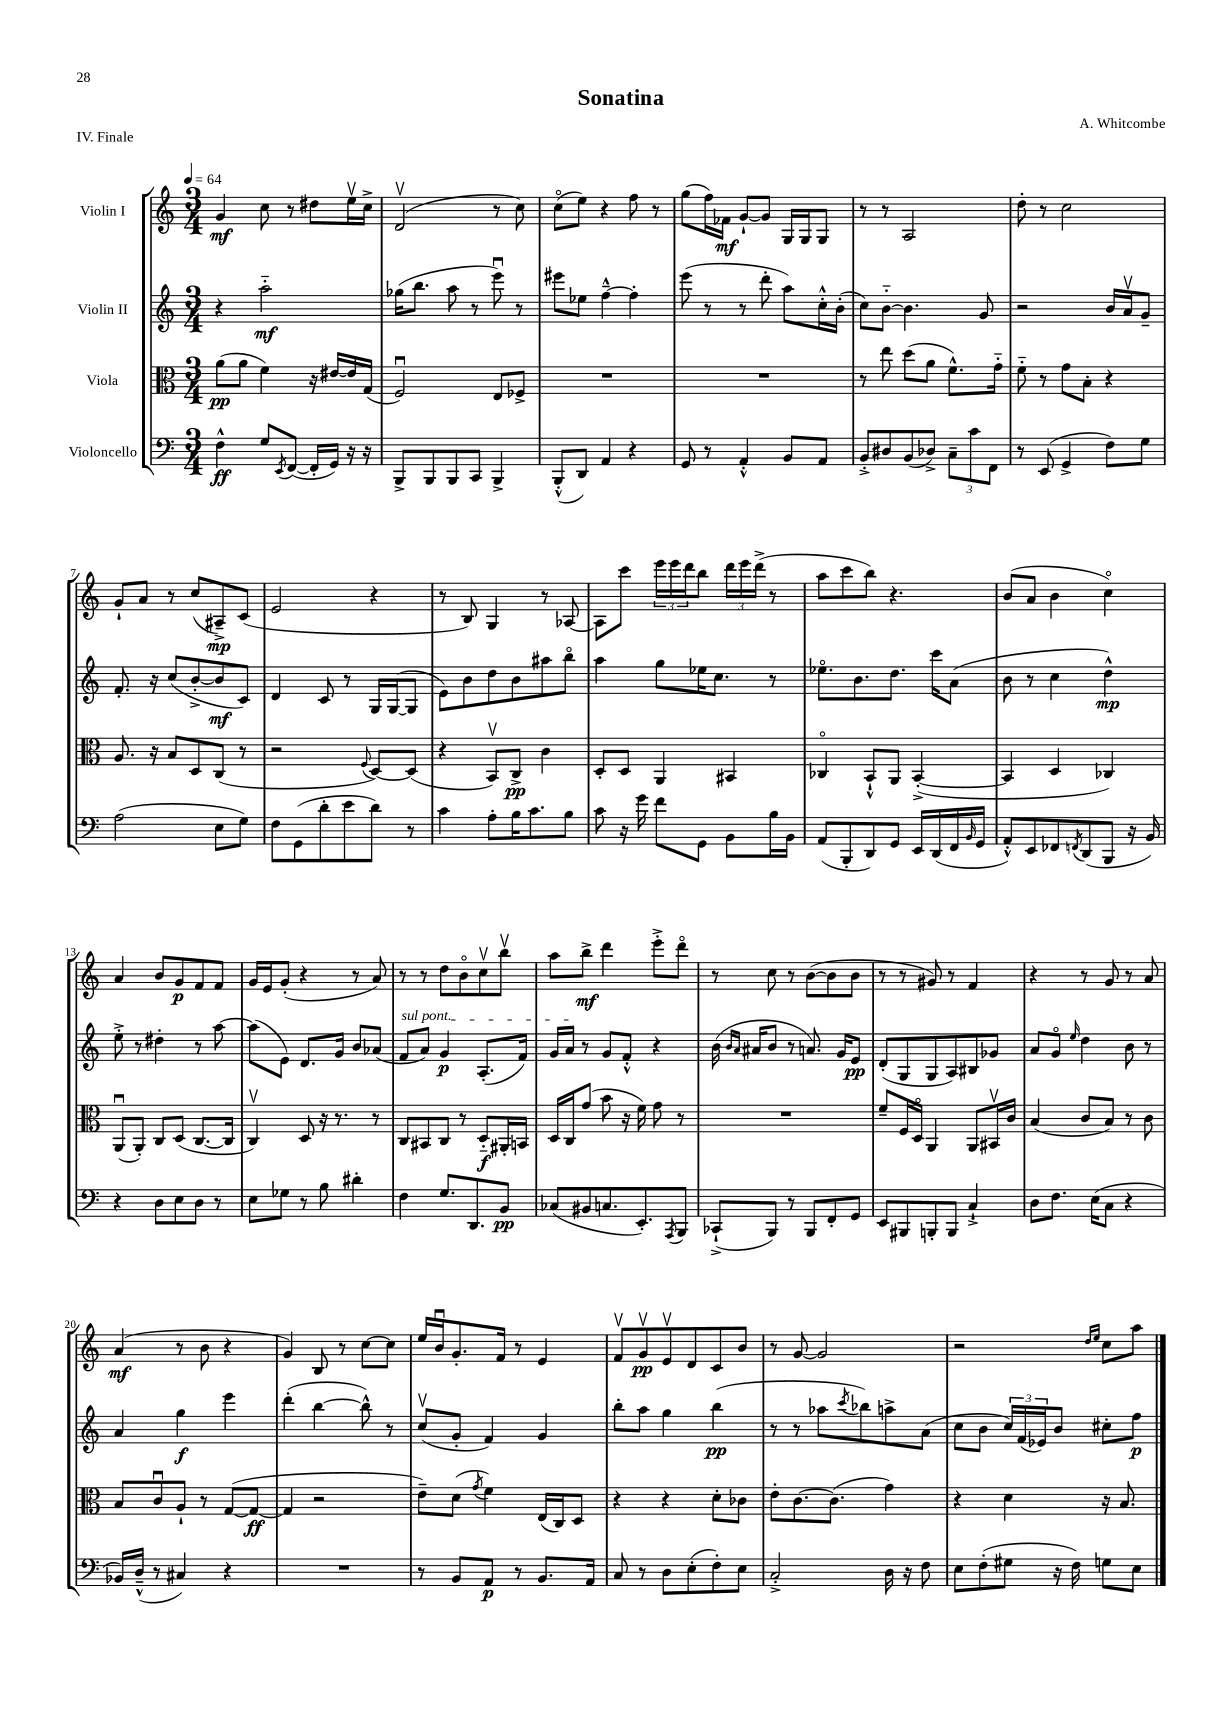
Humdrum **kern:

**kern	**kern	**kern	**kern
*staff4	*staff3	*staff2	*staff1
*clefF4	*clefC3	*clefG2	*clefG2
*k[]	*k[]	*k[]	*k[]
*M3/4	*M3/4	*M3/4	*M3/4
*MM64	*MM64	*MM64	*MM64
4F^^	(8a	4r	4g
.	8a	.	.
8G	4f)	2aa'~	8cc
8qEE	.	.	.
([8FF	.	.	8r
16FF']	16r	.	8dd#
16GG)	[16e#	.	.
16r	16e#]	.	16eev
16r	(16G	.	16cc^
=	=	=	=
8BBB^	2Fu)	(16gg-	(2dv
.	.	8.bb	.
8BBB	.	.	.
8BBB	.	8aa	.
8CC	.	8r	.
4BBB^	8E	8eeeu)	8r
.	8F-^	8r	8cc)
=	=	=	=
(8BBB'^^	2.r	8eee#	(8cco
8DD)	.	8ee-	8ee)
4AA	.	[4ff~^^	4r
4r	.	4ff']	8ff
.	.	.	8r
=	=	=	=
8GG	2.r	(8eee	(8gg
8r	.	8r	16ff)
.	.	.	16f-
4AA'^^	.	8r	[8g`
.	.	8ddd'	8g]
8BB	.	8aa)	16G
.	.	.	16G
8AA	.	16cc'^^	8G
.	.	(16b'	.
=	=	=	=
8BB'^	8r	8cc)	8r
8D#	8ee	[8b'~	8r
(8BB	(8dd	4.b]	2A
8D-^)	8a	.	.
12C~	8.f^^)	.	.
12c	.	.	.
.	.	8g	.
12FF	.	.	.
.	16g'~	.	.
=	=	=	=
8r	8f'~	2r	8dd'
(8EE	8r	.	8r
4GG^	8g	.	2cc
.	8B'	.	.
8F)	4r	16b	.
.	.	16av	.
8G	.	8g~	.
=	=	=	=
(2A	8.A	8.f'	8g`
.	.	.	8a
.	16r	16r	.
.	8B	(8cc	8r
.	8D	[8b'^	(8cc
8E	(8C	8b]	8A#~^)
8G)	8r	8c)	(8c
=	=	=	=
8F	2r	4d	2e
(8GG	.	.	.
8d'	.	8c	.
8e	.	8r	.
.	8qqF	.	.
8d)	[8D)	16G	4r
.	.	([16G	.
8r	(8D]	8G]	.
=	=	=	=
4c	4r	8e)	8r
.	.	8b	8B)
8A'	8BBv)	8dd	4G
16B	8C^	8b	.
8.c	.	.	.
.	4c	8aa#	8r
8B	.	8bbo	[8A-
=	=	=	=
8c	8D'	4aa	8A-]
16r	8D	.	8ccc
16g	.	.	.
8f	4AA	8gg	24eee
.	.	.	24eee
.	.	.	24ddd
8GG	.	16ee-	8bb
.	.	8.cc	.
8BB	4BB#	.	24ddd
.	.	.	24eee
.	.	.	(24ddd^
16B	.	8r	8r
16BB	.	.	.
=	=	=	=
(8AA	4C-o	8.ee-o	8aa
8BBB'	.	.	8ccc
.	.	8.b	.
8DD)	8BB`^^	.	8bb)
8GG	8AA	8.dd	4.r
16EE	([4BB'^	.	.
(16DD	.	16ccc	.
16FF	.	(8a	.
16qqBB	.	.	.
16GG	.	.	.
=	=	=	=
8AA'^^)	4BB]	8b	(8b
8EE	.	8r	8a
8FF-	4D	4cc	4b
8qFF	.	.	.
(8DD	.	.	.
8BBB	4C-)	4dd^^)	4cco)
16r	.	.	.
16BB)	.	.	.
=	=	=	=
4r	(8AAu	8ee'^	4a
.	8AA')	8r	.
8D	8C	4dd#'	8b
8E	(8D	.	8g
8D	[8.C	8r	8f
8r	.	[8aa	8f
.	16C]	.	.
=	=	=	=
8E	4Cv)	(8aa]	16g
.	.	.	16e
8G-	.	8e)	(8g'
8r	8D	8.d	4r
8B	16r	.	.
.	8.r	16g	.
4d#'	.	8b	8r
.	8r	(8a-	8a)
=	=	=	=
4F	8C	8f	8r
.	8BB#	8a)	8r
8.G	8C	4g	8dd
.	8r	.	8bo
8.DD	.	.	.
.	8D'~	(8.A'	8ccv
8BB	16AA#'	.	8bbv
.	16BB	16f)	.
=	=	=	=
(8C-	16D	16g	8aa
.	16C	16a	.
8BB#	(8g	8r	8bb^
8.C	8b	8g	4ddd
.	16r	8f'^^	.
8.EE')	16f)	.	.
.	8g	4r	8eee'^
8qAAA	.	.	.
8BBB	8r	.	8dddo
=	=	=	=
(8CC-`^	2.r	(16b	8r
.	.	16qqb	.
.	.	16qqa	.
.	.	16a#	.
8BBB)	.	8b	8cc
8r	.	8r	8r
8BBB	.	8.a)	([8b
8FF'	.	.	8b]
.	.	16g	.
8GG	.	8e	8b
=	=	=	=
8EE	8f~	(8d'	8r
8BBB#	16F	8G	8r
.	16Do	.	.
8BBB'	4AA	8G	8g#)
8BBB	.	8A)	8r
4C`^	8AA	8B#	4f
.	16BB#v	8g-	.
.	16c	.	.
=	=	=	=
8D	(4B	8a	4r
8.F	.	8go	.
.	.	16qqee	.
.	8c	4dd	8r
(16E	.	.	.
8C	8B)	.	8g
4r	8r	8b	8r
.	8c	8r	8a
=	=	=	=
16BB-)	8B	4a	(4a
(16D~^^	.	.	.
8r	8cu	.	.
4C#)	8A`	4gg	8r
.	8r	.	8b
4r	([8G	4eee	4r
.	8G_	.	.
=	=	=	=
2.r	4G]	(4ddd'	4g)
.	2r	[4bb	8B
.	.	.	8r
.	.	8bb^^])	[8cc
.	.	8r	8cc]
=	=	=	=
8r	8e~)	(8ccv	16ee
.	.	.	16bu
8BB	(8d	8g'	8.g'
.	8qg	.	.
8AA	4f)	4f)	.
.	.	.	16f
8r	.	.	8r
8.BB	(16E	4g	4e
.	16C)	.	.
.	8D	.	.
16AA	.	.	.
=	=	=	=
8C	4r	8bb'	8fv
8r	.	8aa	8gv
8D	4r	4gg	8ev
(8E'	.	.	8d
8F')	8d'	(4bb	8c
8E	8c-	.	8b
=	=	=	=
2C'^	8e'	8r	8r
.	[8.c	8r	[8g
.	.	8aa-	2g]
.	(8.c]	.	.
.	.	8qccc	.
.	.	8bb-)	.
16D	4g)	8aa^	.
16r	.	.	.
8F	.	(8a	.
=	=	=	=
8E	4r	8cc	2r
(8F'	.	8b	.
8G#	4d	24cc)	.
.	.	(24f	.
.	.	24e-)	.
16r	.	8b	.
16F)	.	.	.
.	.	.	16qqdd
.	.	.	16qqee
8G	16r	8cc#'	8cc
.	8.B	.	.
8E	.	8ff	8aa
==	==	==	==
*-	*-	*-	*-
